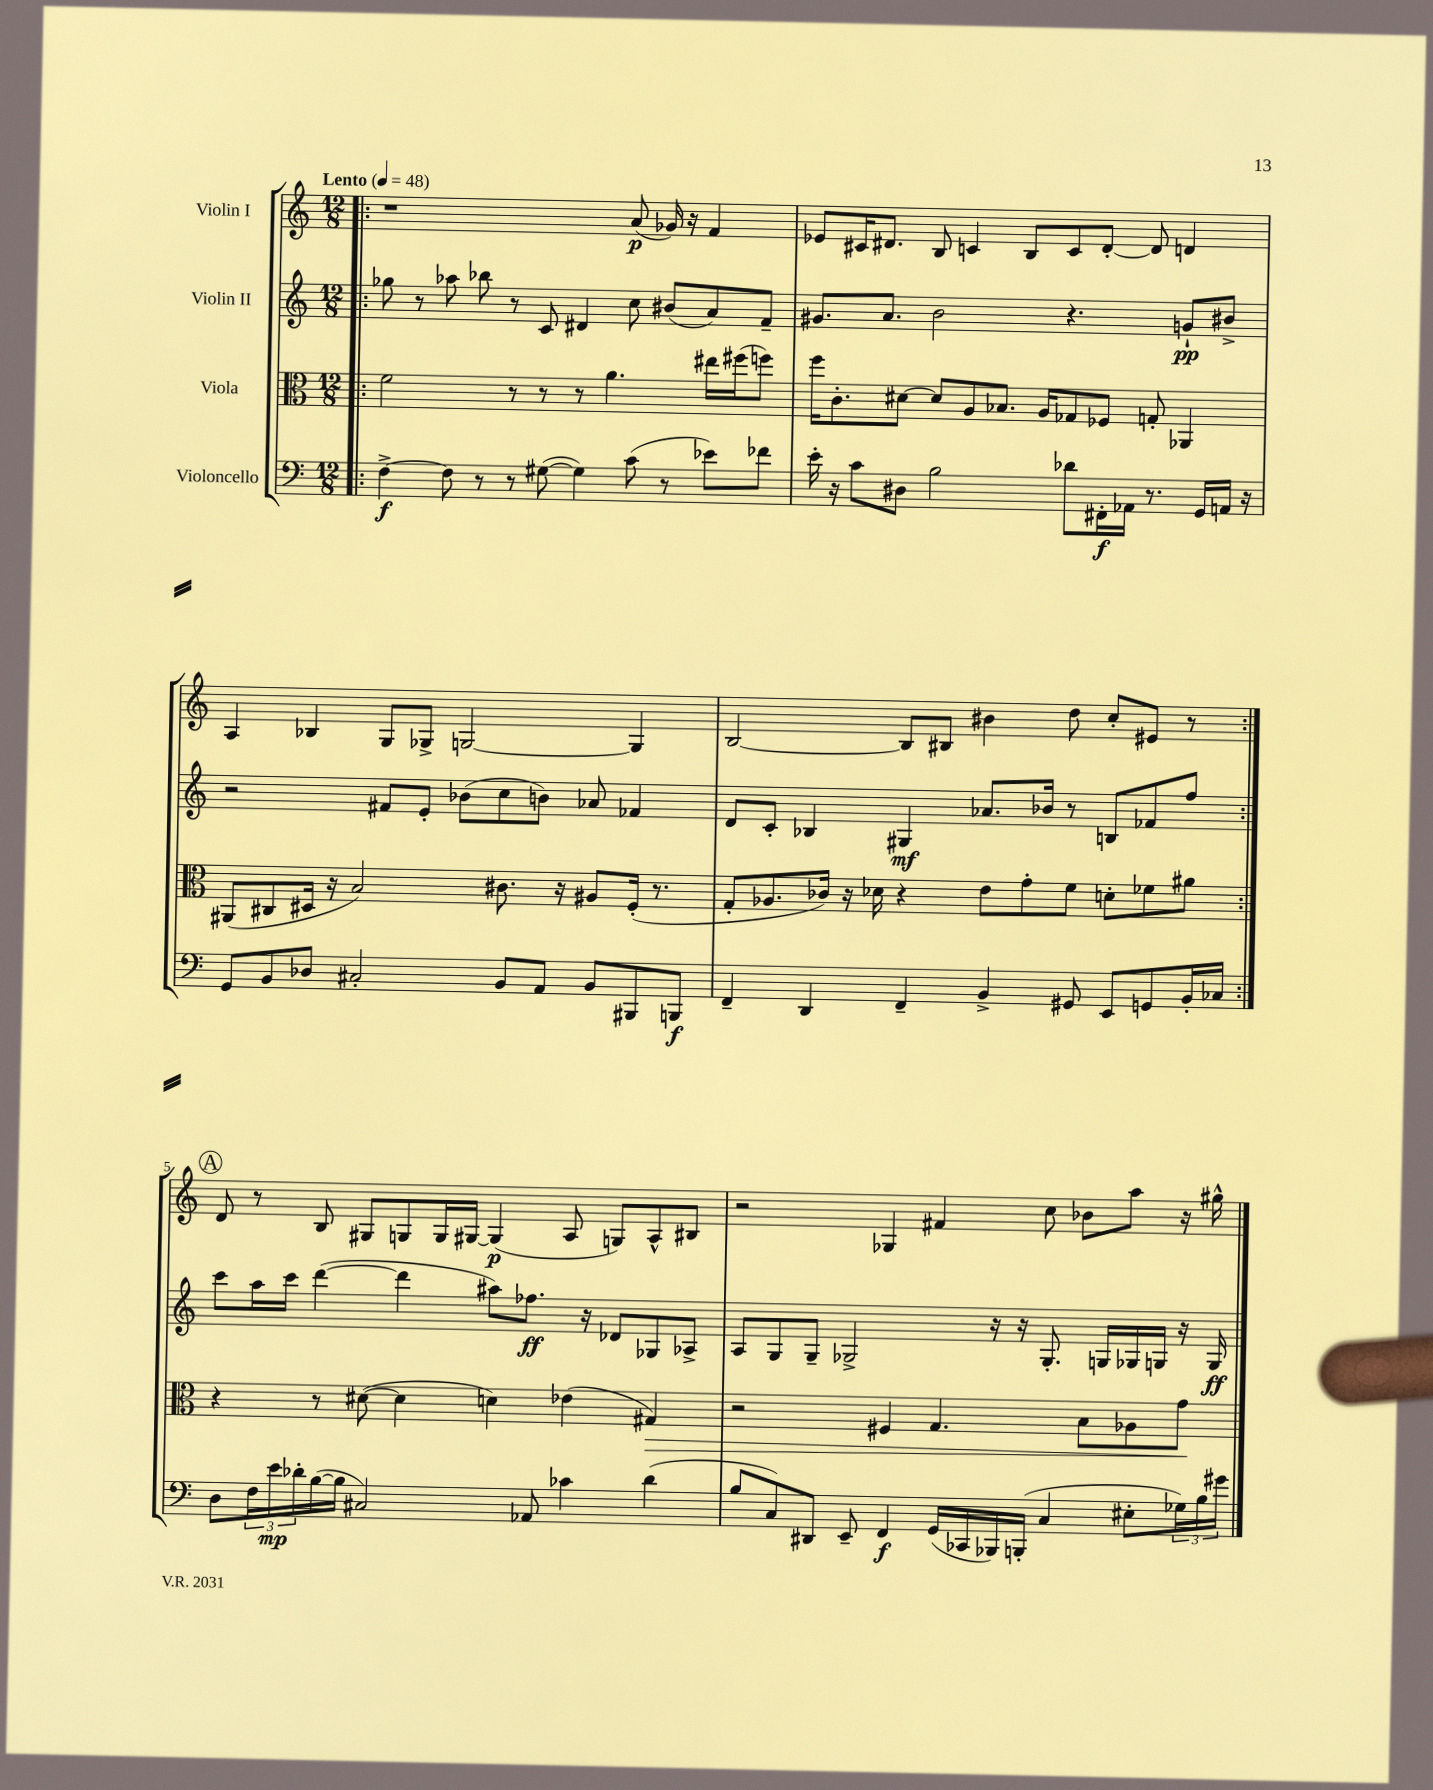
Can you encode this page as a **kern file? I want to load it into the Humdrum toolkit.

**kern	**dynam	**kern	**dynam	**kern	**dynam	**kern	**dynam
*part4	*part4	*part3	*part3	*part2	*part2	*part1	*part1
*staff4	*staff4	*staff3	*staff3	*staff2	*staff2	*staff1	*staff1
*I"Violoncello	*	*I"Viola	*	*I"Violin II	*	*I"Violin I	*
*clefF4	*	*clefC3	*	*clefG2	*	*clefG2	*
*k[]	*	*k[]	*	*k[]	*	*k[]	*
*M12/8	*	*M12/8	*	*M12/8	*	*M12/8	*
*MM48	*	*MM48	*	*MM48	*	*MM48	*
=1!|:	=1!|:	=1!|:	=1!|:	=1!|:	=1!|:	=1!|:	=1!|:
!	!	!	!	!	!	!LO:TX:a:B:t=Lento	!
[4F^\	f	2f\	.	8gg-X\	.	1r	.
.	.	.	.	8r	.	.	.
8F\]	.	.	.	8aa-X\	.	.	.
8r	.	.	.	8bb-X\	.	.	.
8r	.	8r	.	8r	.	.	.
([8G#X\	.	8r	.	8c/	.	.	.
4G#\])	.	8r	.	4d#X/	.	.	.
.	.	4.a\	.	.	.	.	.
(8c\	.	.	.	8cc\	.	(8a/	p
8r	.	.	.	(8b#X/L	.	16g-X/)	.
.	.	.	.	.	.	16r	.
8e-X\L)	.	16ee#X\LL	.	8a/)	.	4f/	.
.	.	(16ff#X\J	.	.	.	.	.
8f-X\J	.	8ffn\J)	.	8f~/J	.	.	.
=2	=2	=2	=2	=2	=2	=2	=2
16e'\	.	16ff\KL	.	8.g#X/L	.	8e-X/L	.
16r	.	8.c'\	.	.	.	.	.
8c\L	.	.	.	.	.	16c#X/K	.
.	.	.	.	8.a/J	.	8.d#X/J	.
8D#X\J	.	[8d#X\J	.	.	.	.	.
2B\	.	8d#/L]	.	2b\	.	8B/	.
.	.	8A/	.	.	.	4cn/	.
.	.	8.B-X/J	.	.	.	.	.
.	.	.	.	.	.	8B/L	.
.	.	16A/KL	.	.	.	.	.
8d-X\L	.	8G-X/	.	4.r	.	8c/	.
16FF#X'\L	f	8F-X/J	.	.	.	[8d#'/J	.
16AA-X\JJ	.	.	.	.	.	.	.
8.r	.	8Gn'/	.	.	.	8d#/]	.
.	.	4AA-X/	.	8gn`/L	pp	4dn/	.
16GG/LL	.	.	.	.	.	.	.
16AAn/JJ	.	.	.	8b#X^/J	.	.	.
16r	.	.	.	.	.	.	.
!!LO:LB:g=z
=3	=3	=3	=3	=3	=3	=3	=3
8GG/L	.	(8AA#X/L	.	2r	.	4A/	.
8BB/	.	8C#X/	.	.	.	.	.
8D-X/J	.	16D#X/Jk	.	.	.	4B-X/	.
.	.	16r	.	.	.	.	.
2C#X'/	.	2B/)	.	.	.	.	.
.	.	.	.	8f#X/L	.	8G/L	.
.	.	.	.	8e'/J	.	8G-X^/J	.
.	.	.	.	(8b-X\L	.	[2Gn/	.
8BB/L	.	8.c#X\	.	8cc\	.	.	.
8AA/J	.	.	.	8bn\J)	.	.	.
.	.	16r	.	.	.	.	.
8BB/L	.	8A#X/L	.	8a-X/	.	.	.
8BBB#X/	.	(16F'/Jk	.	4f-X/	.	4G/]	.
.	.	8.r	.	.	.	.	.
8BBBn/J	f	.	.	.	.	.	.
=4	=4	=4	=4	=4	=4	=4	=4
4FF~/	.	8G'/L	.	8d/L	.	[2B/	.
.	.	8.A-X/	.	8c'/J	.	.	.
4DD/	.	.	.	4B-X/	.	.	.
.	.	16c-X/Jk)	.	.	.	.	.
.	.	16r	.	.	.	.	.
.	.	16d-X\	.	.	.	.	.
4FF~/	.	4r	.	4G#X/	mf	8B/L]	.
.	.	.	.	.	.	8B#X/J	.
4BB^/	.	8e\L	.	8.a-X/L	.	4b#X\	.
.	.	8g'\	.	.	.	.	.
.	.	.	.	16b-X/Jk	.	.	.
8GG#X/	.	8f\J	.	8r	.	8dd\	.
8EE/L	.	8dn'\L	.	8Bn/L	.	8cc'/L	.
8GGn/	.	8f-X\	.	8f-X/	.	8e#X/J	.
16BB'/L	.	8a#X\J	.	8ff/J	.	8r	.
16C-X/JJ	.	.	.	.	.	.	.
!!LO:LB:g=z
!!LO:REH:place=s1:t=A
=5:|!	=5:|!	=5:|!	=5:|!	=5:|!	=5:|!	=5:|!	=5:|!
8D\L	.	4r	.	8ccc\L	.	8d/	.
24F\L	.	.	.	16aa\L	.	8r	.
24e\	mp	.	.	.	.	.	.
.	.	.	.	16ccc\JJ	.	.	.
24d-X'\	.	.	.	.	.	.	.
([16B\	.	8r	.	([4ddd\	.	8B/	.
16B\JJ]	.	.	.	.	.	.	.
2C#X/)	.	([8d#X\	.	.	.	8G#X/L	.
.	.	4d#\]	.	4ddd\]	.	8Gn/	.
.	.	.	.	.	.	16G/L	.
.	.	.	.	.	.	[16G#X/JJ	.
.	.	4dn\)	.	8aa#X\L)	.	(4G#/]	p
8AA-X/	.	.	.	8.ff-X\J	ff	.	.
4c-X\	.	(4e-X\	.	.	.	8A/	.
.	.	.	.	16r	.	.	.
.	.	.	.	8d-X/L	.	8Gn/L)	.
!	!	!	!LO:HP:b	!	!	!	!
(4d-\	.	4G#X/)	>	8G-X/	.	8A^^/	.
.	.	.	.	8A-X^/J	.	8B#X/J	.
=6	=6	=6	=6	=6	=6	=6	=6
8B/L	.	2r	.	8A/L	.	2r	.
8C/)	.	.	.	8G/	.	.	.
8DD#X/J	.	.	.	8G~/J	.	.	.
8EE~/	.	.	.	2G-X^/	.	.	.
4FF/	f	4F#X/	.	.	.	4G-X/	.
(16GG/LL	.	4.G/	.	.	.	4f#X/	.
16CC-X/	.	.	.	.	.	.	.
16BBB-X/)	.	.	.	16r	.	.	.
(16BBBn'/JJ	.	.	.	16r	.	.	.
4C/	.	.	.	8.G-'/	.	8cc\	.
.	.	8B\L	.	.	.	8b-X\L	.
.	.	.	.	16Gn/LL	.	.	.
8E#X'\L	.	8A-X\	.	16G-X/	.	8aa\J	.
.	.	.	.	16Gn/JJ	.	.	.
24G-X\L)	.	8g\J	.	16r	.	16r	.
24B\	.	.	.	.	.	.	.
.	.	.	.	16G/	ff	16gg#X^^\	.
24g#X\JJ	.	.	.	.	.	.	.
.	.	.	]	.	.	.	.
==	==	==	==	==	==	==	==
*-	*-	*-	*-	*-	*-	*-	*-
